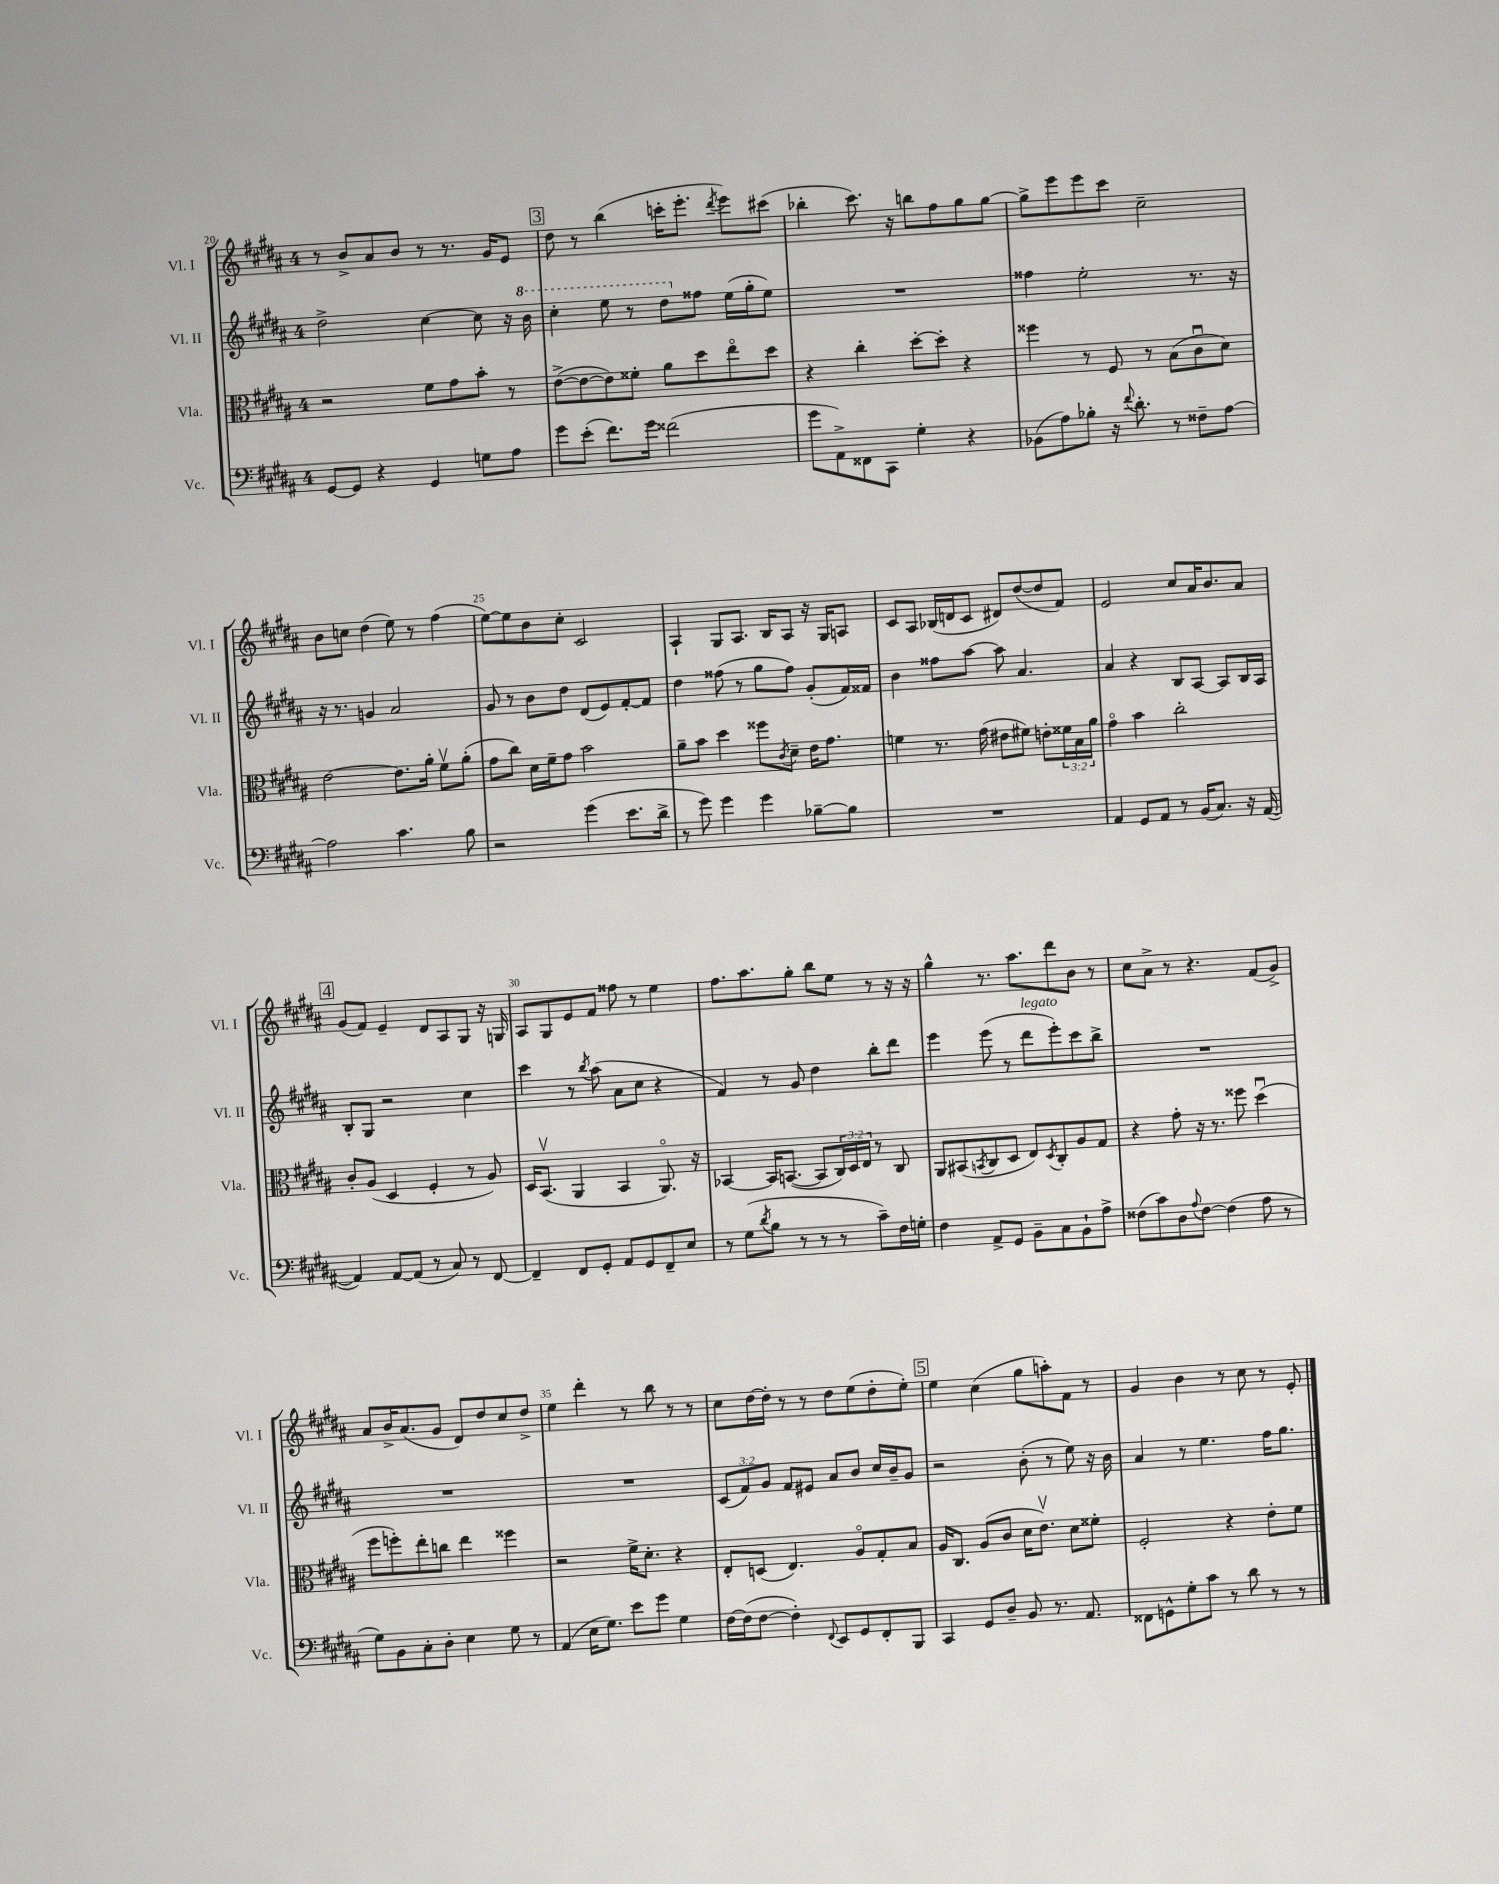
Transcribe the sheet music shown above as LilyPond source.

<<
\new StaffGroup <<
\new Staff = "s0" \with { instrumentName = "Vl. I" shortInstrumentName = "Vl. I" } {
    \clef treble \key b \major \once \override Staff.TimeSignature.style = #'single-digit \time 4/4
    r8 b'8-> ais'8 b'8 r8 r8. gis'16 e'8 |
    \mark \markup { \box "3" } dis''8 r8 b''4( c'''16-. e'''8.-. \acciaccatura { dis'''8 } e'''8) cis'''8( |
    bes''4-. cis'''8.) r16 b''8 fis''8 gis''8 gis''8~ |
    gis''8-> e'''8 e'''8 cis'''8 cis''2-- |
    b'8 c''8 dis''4( e''8) r8 fis''4( |
    e''8~) e''8 b'8 cis''8-. cis'2 |
    ais4-! gis8 ais8. b16 ais8 r16 gis16 a8 |
    cis'8 ais8 bes16( d'16 cis'8 dis'8) dis''8~( dis''8 fis'8) |
    e'2 cis''8 ais'16 b'8. ais'8 |
    \mark \markup { \box "4" } gis'8( fis'8) e'4-- dis'8 ais8 gis8 r16 g16 |
    ais8 gis8 e'8 fis'8 fisis''8 r8 e''4 |
    fis''8. ais''8. gis''8-. b''8 e''8 r8 r16 r16 |
    gis''4-^ r8. ais''8. dis'''8 b'8 r8 |
    cis''8 ais'8-> r8 r4. fis'8( gis'8->) |
    ais'8 b'16-> ais'8.( gis'8 dis'8) dis''8 cis''8 dis''8-> |
    e''4 dis'''4-. r8 b''8 r8 r8 |
    cis''8 dis''16~ dis''16-. r8 r8 dis''8 e''8( dis''8-. e''8-.) |
    \mark \markup { \box "5" } e''4 cis''4( gis''8 a''8-.) fis'8 r8 |
    gis'4 b'4 r8 cis''8 r8 e'8-. \bar "|." |
}
\new Staff = "s1" \with { instrumentName = "Vl. II" shortInstrumentName = "Vl. II" } {
    \clef treble \key b \major \once \override Staff.TimeSignature.style = #'single-digit \time 4/4 \override Staff.TupletNumber.text = #tuplet-number::calc-fraction-text
    dis''2-> cis''4~ cis''8 r16 \ottava #1 b''16 |
    \mark \markup { \box "3" } cis'''4-. e'''8 r8 dis'''8 \ottava #0 fisis''8 e''16( gis''16-. e''8) |
    R1 |
    fisis''4 e''2-. r8. r16 |
    r16 r8. g'4 ais'2 |
    gis'8 r8 b'8 dis''8 dis'8( e'8) fis'8~-. fis'8 |
    dis''4 fisis''8( r8 gis''8 fisis''8) gis'8-.( fis'16) fisis'16 |
    b'4 fisis''8 ais''8~ ais''8 ais'4. |
    ais'4 r4 b8 ais8~ ais8 b16 ais16 |
    \mark \markup { \box "4" } b8-. gis8 r2 cis''4 |
    cis'''4 r8 \acciaccatura { b''8 } ais''8( ais'8 cis''8 r4 |
    fis'4) r8 gis'8 dis''4 b''8-. dis'''8 |
    e'''4 e'''8( r8 dis'''8^\markup { \italic "legato" } e'''8-.) cis'''8 b''8-> |
    R1 |
    R1 |
    R1 |
    \tuplet 3/2 { cis'8( fis'8) gis'8 } fis'8 eis'8 ais'8 b'8 cis''16 b'16-- gis'8 |
    \mark \markup { \box "5" } r2 b'8-.( r8 e''8) r16 b'16 |
    ais'4 r8 e''4. fis''16 gis''8. \bar "|." |
}
\new Staff = "s2" \with { instrumentName = "Vla." shortInstrumentName = "Vla." } {
    \clef alto \key b \major \once \override Staff.TimeSignature.style = #'single-digit \time 4/4 \override Staff.TupletNumber.text = #tuplet-number::calc-fraction-text
    r2 fis'8 gis'8 b'8-. r8 |
    \mark \markup { \box "3" } e'8~->( e'8~ e'8) fisis'8-. ais'8 dis''8 e''8\flageolet dis''8 |
    r4 cis''4-. dis''8~-. dis''8-. r4 |
    fisis''4 r8 fis8 r8 b8( cis'8\downbow dis'8) |
    e'2~ e'8. ais'16-. fis'8\upbow ais'8-.( |
    gis'8 cis''8) dis'16 fis'16-- gis'8 b'2 |
    ais'8-- b'8 dis''4 fisis''8 \acciaccatura { cis'8 } dis'8-- e'16 gis'8. |
    f'4 r8. gis'16( eis'8 fis'8) e'8-. \tuplet 3/2 { fisis'16 b16 ais'16 } |
    gis'4\flageolet b'4 cis''2-. |
    \mark \markup { \box "4" } cis'8-. ais8( dis4 fis4-. r8 ais8) |
    dis16 b,8.\upbow( ais,4 b,4 ais,8.\flageolet) r16 |
    bes,4~ bes,16 b,8.~( b,8 \tuplet 3/2 { cis16) dis16 e16 } r8 cis8 |
    ais,8 bis,8( \acciaccatura { b,8 } cis8 dis8 e8) \acciaccatura { dis8 } cis8-. ais8 gis8 |
    r4 gis'8-. r16 r8. fisis''8 dis''4\downbow( |
    fis''8 f''8-.) e''8-. c''8 e''4 fisis''4 |
    r2 fis'16-> dis'8.-. r4 |
    e8-. d8( e4.) ais8\flageolet gis8-. b8 |
    \mark \markup { \box "5" } ais16 cis8. ais8( cis'8 dis'16 e'8.\upbow) dis'8 fisis'8-. |
    fis2-. r4 e'8-. fis'8 \bar "|." |
}
\new Staff = "s3" \with { instrumentName = "Vc." shortInstrumentName = "Vc." } {
    \clef bass \key b \major \once \override Staff.TimeSignature.style = #'single-digit \time 4/4
    gis,8~ gis,8 r4 gis,4 g8 ais8 |
    \mark \markup { \box "3" } gis'8 e'8-.( fis'8.) gis'16 fisis'2( |
    gis'8 ais,8->) fisis,8 cis,8 gis4-. r4 |
    bes,8( ais8) bes8-. r16 \appoggiatura { fis'8 } dis'8.-. r8 fisis8-- ais8~ |
    ais2 cis'4. b8 |
    r2 gis'4( e'8. dis'16-> |
    r8 gis'8) gis'4 gis'4 bes8~-- bes8 |
    R1 |
    ais,4 gis,8 ais,8 r8 b,16( cis8.) r16 ais,16~( |
    \mark \markup { \box "4" } ais,4) ais,8~ ais,8( r8 cis8) r8 fis,8~ |
    fis,4-- fis,8 gis,8-. ais,8 gis,8 fis,8-- e8 |
    r8 gis8( \acciaccatura { dis'8 } b8 r8 r8 r8 cis'8--) fis16 g16-. |
    fis4 ais,8-> gis,8 b,8-- cis8 b,8-! ais8-> |
    fisis8( cis'8) dis8 \appoggiatura { ais8 } fisis8~ fisis4( ais8 r8 |
    gis8) b,8 cis8-. dis8-. e4 gis8 r8 |
    ais,4( e16 gis8.) e'8 gis'8 gis4 |
    fis16~ fis16( fis8~ fis4-.) \appoggiatura { fis,8 } e,8 gis,8 fis,8-. b,,8 |
    \mark \markup { \box "5" } cis,4 gis,8 dis8-- b,8 r8. ais,8. |
    fisis,8 g,8-^ gis8-. cis'8 r8 dis'8 r8 r8 \bar "|." |
}
>>
>>
\layout { \context { \Score currentBarNumber = #20 \override BarNumber.break-visibility = ##(#f #t #t) barNumberVisibility = #(every-nth-bar-number-visible 5) } }
